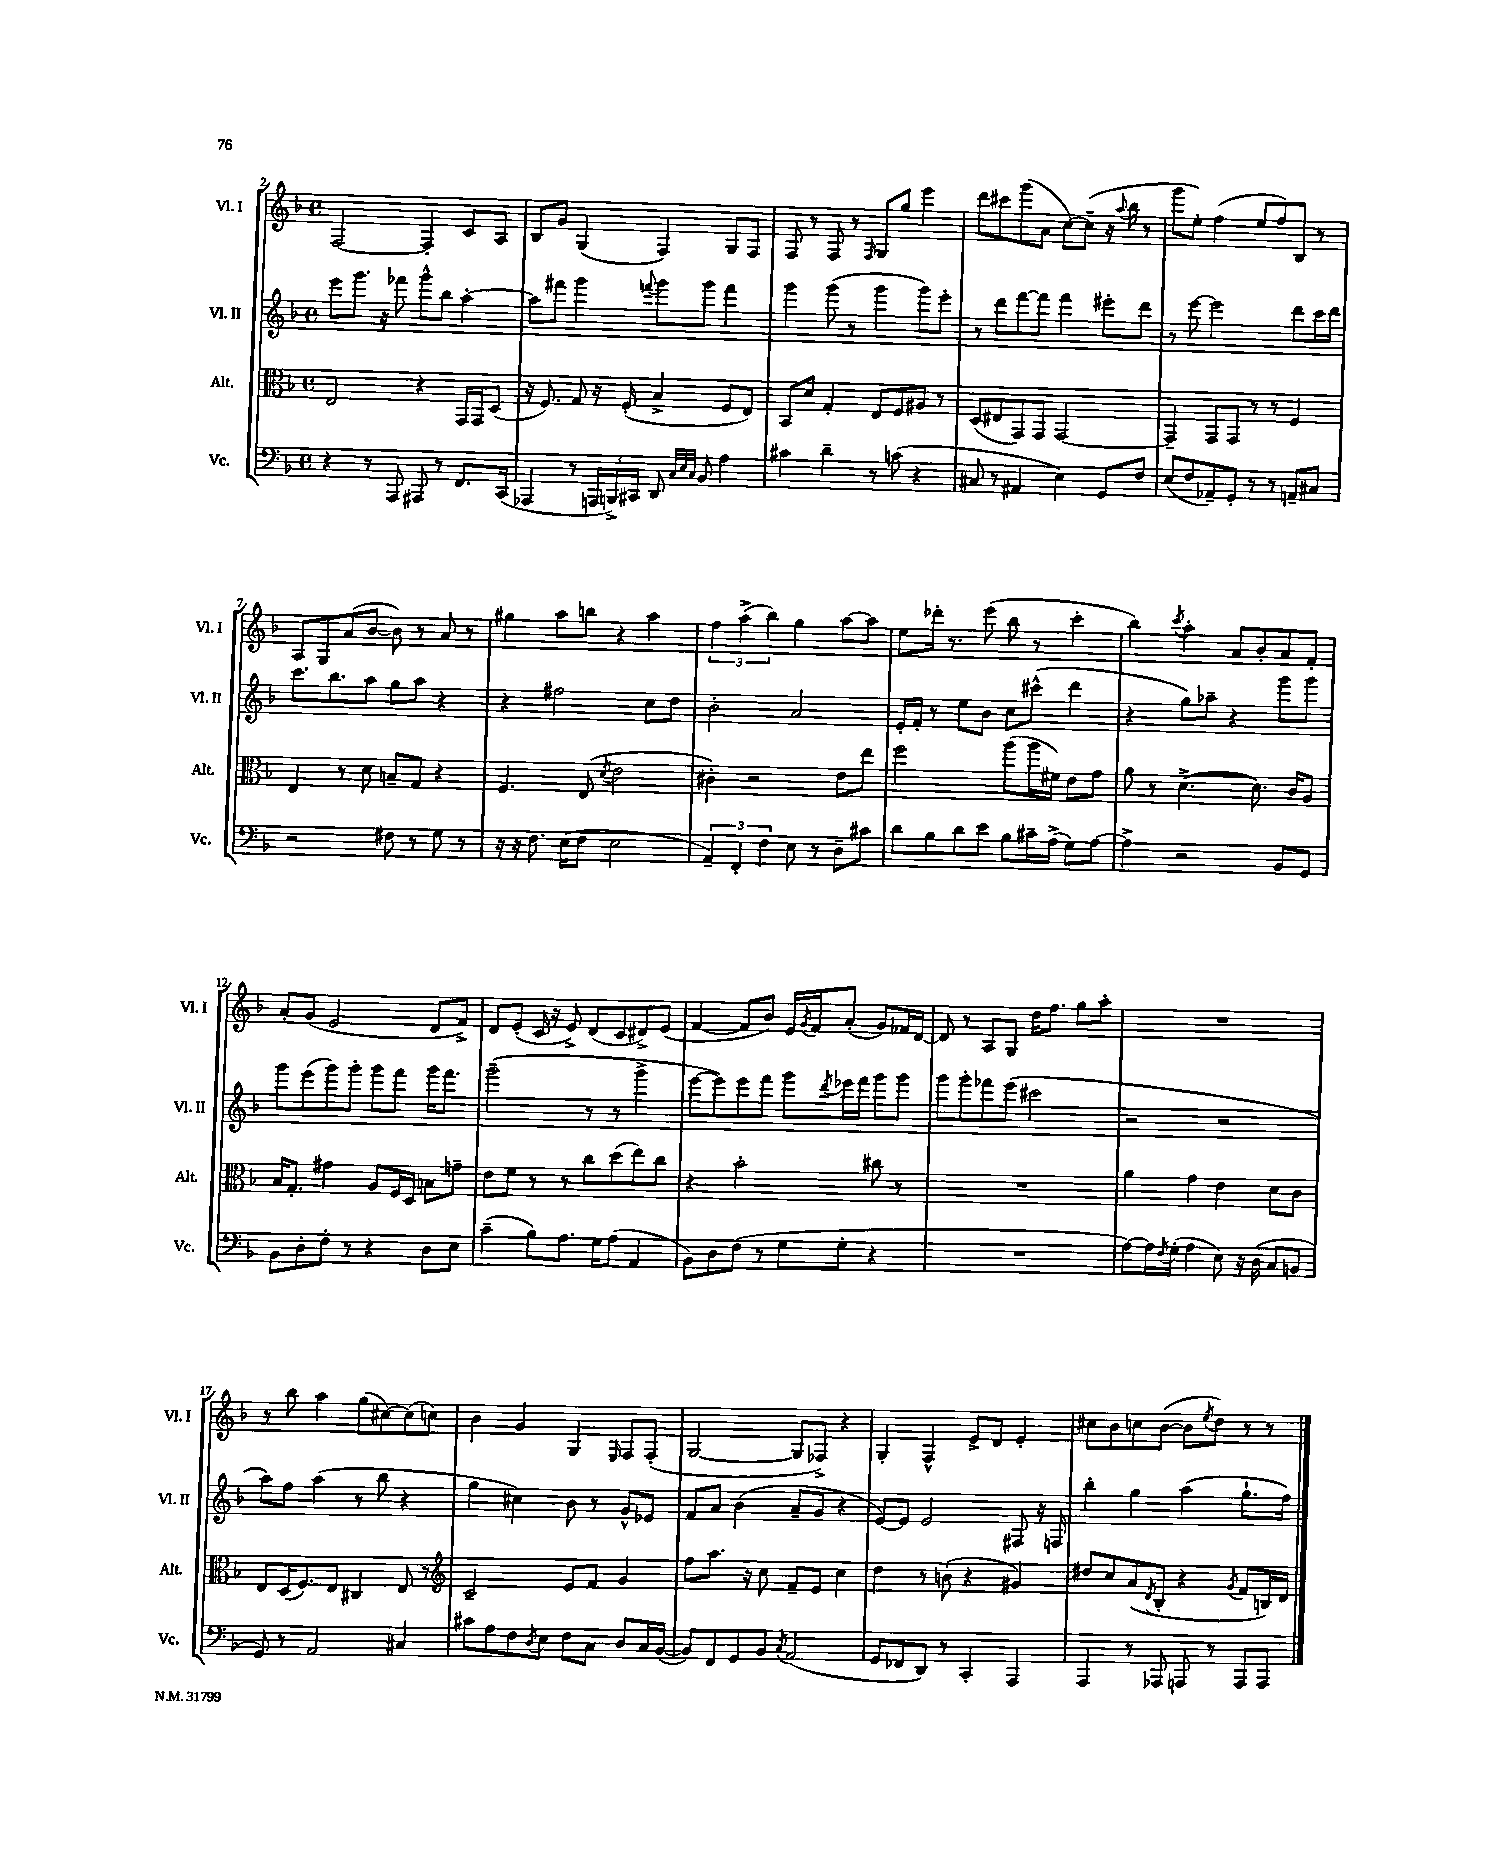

**kern	**kern	**kern	**kern
*staff4	*staff3	*staff2	*staff1
*clefF4	*clefC3	*clefG2	*clefG2
*k[b-]	*k[b-]	*k[b-]	*k[b-]
*M4/4	*M4/4	*M4/4	*M4/4
*met(c)	*met(c)	*met(c)	*met(c)
4r	2E/	8eee\L	[2F/
.	.	8.ggg\J	.
8r	.	.	.
.	.	16r	.
8AAA/	.	8fff-\	.
8AAA#/	4r	8ggg^^\L	4F'/]
8r	.	8bb-\J	.
8.FF/L	16GG/LL	[4aa'\	8c/L
.	16GG/J	.	.
.	(8D/J	.	8A/J
(16CC/Jk	.	.	.
=	=	=	=
4AAA-/	16r	8aa\]L	8B-/L
.	8.F/)	.	.
.	.	8fff#\J	8g/J
8r	8G/	4ggg\	(4G/
24AAA/LL	16r	.	.
24BBB^/)	.	.	.
.	(16F'/	.	.
24CC#/JJ	.	.	.
.	.	8qqfff/	.
8DD/	4B-^/	8ggg\L	4F/)
32qqC/LLL	.	.	.
32qqE/	.	.	.
32qqC/JJJ	.	.	.
8BB-/	.	8ggg\J	.
4A\	8F/L	4fff\	8G/L
.	8E/J)	.	8F/J
=	=	=	=
4c#\	8BB-/L	4ggg\	8F/
.	8d/J	.	8r
4d~\	4G'/	(8ggg\	8F/
.	.	8r	8r
.	.	.	16qqF/
8r	8E/L	4ggg\	8G/L
(8c\	8F/	.	8gg/J
4r	8A#/J	8ggg\L)	4eee\
.	8r	8eee'\J	.
=	=	=	=
8C#/	(8D/L	8r	8ddd\L
8r	8E#/	8ddd\L	8ccc#\
4AA#/	8GG/)	[8fff\	(8ggg\
.	8GG/J	8fff\]J	8a\J
4E\)	[2GG/	4fff\	[8cc\L)
.	.	.	(8cc~\]J
8GG/L	.	8eee#'\L	16r
.	.	.	8qqaa/
.	.	.	16bb-\
8F/J	.	8ddd\J	8r
=	=	=	=
(8E/L	4GG~/]	8r	8ggg\L
8F/	.	[8eee\	8ee'\J)
8AA-~/)	8GG/L	2eee\]	(4ff\
8GG'/J	8GG/J	.	.
8r	8r	.	8ee/L
8r	8r	.	8ff/)
8AA~/L	4F/	8ddd\L	8B-/J
8C#/J	.	16ccc\L	8r
.	.	16ddd\JJ	.
=	=	=	=
2r	4E/	8.ccc\L	8A/L
.	.	.	8G/
.	.	8.bb-\	.
.	8r	.	(8a/
.	8d\	8aa\J	[8b-/J
8F#\	8B~/L	8gg\L	8b-\])
8r	8G/J	8aa\J	8r
8G\	4r	4r	8a/
8r	.	.	8r
=	=	=	=
16r	4.F/	4r	4gg#\
16r	.	.	.
8.F\	.	.	.
.	.	2ff#\	8aa\L
(16E\LK	.	.	.
8F\J	(8E/	.	8bb\J
.	8qd/	.	.
2E\	2e\	.	4r
.	.	8cc\L	4aa\
.	.	8dd\J	.
=	=	=	=
6AA~/)	4c#'\)	2b-'\	6ff\
6FF'/	.	.	(6aa^\
.	2r	.	.
6F\	.	.	6bb-\)
8E\	.	2a/	4gg\
8r	.	.	.
8D~\L	8e\L	.	[8aa\L
8c#\J	8ee\J	.	8aa\]J
=	=	=	=
8d\L	2ff\	16e'/LL	8ee\L
.	.	16f'/JJ	.
8B-\	.	8r	16ddd-'\Jk
.	.	.	8.r
8d\	.	8ee\L	.
8e\J	.	8b-\J	(8eee\
8B-\L	(8aa\L	8cc\L	8bb-\
16c#~\L	16aa\L	(8ccc#^^\J	8r
(16A^\JJ	16f#\JJ)	.	.
8G\L)	8e\L	4ddd\	4ccc'\
[8A\J	8g\J	.	.
=	=	=	=
4A^\]	8a\	4r	4bb-\)
.	8r	.	.
.	.	.	8qccc/
2r	([4.d^\	8gg\L)	4aa'\
.	.	8aa-~\J	.
.	.	4r	8a/L
.	8.d\])	.	8b-'/
8BB-/L	.	8ggg\L	8a/
.	16c/LK	.	.
8GG/J	8A/J	8ggg\J	8f'/J
=	=	=	=
8BB-\L	16B-/LK	8ggg\L	8a'/L
.	8.G'/J	.	.
8D'\	.	(8eee\	(8g/J
8F'\J	4g#\	8ggg\)	2e/
8r	.	8ggg'\J	.
4r	8A/L	8ggg\L	.
.	16F/L	8fff\J	.
.	16D/JJ	.	.
8D\L	8B\L	16ggg\LK	8d/L
.	.	8.fff\J	.
8E\J	8g~\J	.	8f^/J)
=	=	=	=
(4c~\	8e\L	(2ggg~\	8d/L
.	8f\J	.	(8e'/J
8B-\L)	8r	.	16c/
.	.	.	16r
8.A\J	8r	.	8e^/)
.	8cc\L	8r	(8d/L
16G\LK	.	.	.
(8A\J	(8dd\	8r	8c/
4AA/	8ee\)	4ggg^\	8d#^/)
.	8cc\J	.	(8e/J
=	=	=	=
8BB-\L)	4r	[8eee\L	[4f/
8D\	.	8eee\])	.
(8F\J	2b-'\	8eee\	8f/]L
8r	.	8fff\J	8b-/J)
8G\L	.	8ggg\L	16e/LL
.	.	.	8qg/
.	.	.	16f/J
.	.	8qddd/	.
8G'\J	.	16eee-\L	(8a'/J
.	.	16fff\JJ	.
4r	8cc#\	8ggg\L	8g/L)
.	8r	8ggg\J	16f-/L
.	.	.	[16d/JJ
=	=	=	=
1r	1r	8ggg\L	8d/]
.	.	8ggg'\	8r
.	.	8fff-\	8A/L
.	.	(8eee\J	8G/J
.	.	2ccc#\	16dd\LK
.	.	.	8.ff\J
.	.	.	8gg\L
.	.	.	8aa'\J
=	=	=	=
[8A\L)	4a\	2r	1r
16A\]L	.	.	.
8qF/	.	.	.
(16G'\JJ	.	.	.
4A\	4g\	.	.
8E\)	4e\	2r	.
16r	.	.	.
(16D\	.	.	.
8C/L	8d\L	.	.
8BB/J	8c\J	.	.
=	=	=	=
8GG/)	8E/L	8aa\L)	8r
8r	(16D/K	8ff\J	8bb-\
.	8.F/)	.	.
2AA/	.	(4aa\	4aa\
.	8E/J	.	.
.	4C#/	8r	(8gg\L
.	.	8bb-\	[8cc#\)
4C#/	8E/	4r	(8cc#\]
.	8r	.	8cc\J)
=	=	=	=
*	*clefG2	*	*
8c#\L	2c~/	4gg\	4b-\
8A\	.	.	.
8F\	.	4cc#\)	4g/
8qD/	.	.	.
8E\J	.	.	.
8F\L	8e/L	8b-\	4G/
8C\J	8f/J	8r	.
.	.	.	16qqE/
8D/L	4g/	8g^^/L	8F/L
16C/L	.	8e-/J	(8F'/J
([16BB-/JJ	.	.	.
=	=	=	=
8BB-/]L)	8ff\L	8f/L	[2G/
8FF/	8.aa\J	8a/J	.
8GG/	.	(4b-\	.
.	16r	.	.
8BB-/J	8cc\	.	.
8qC/	.	.	.
(2AA/	8f~/L	8a~/L	8G/]L
.	8e/J	8g/J	8F-^/J)
.	4cc\	4r	4r
=	=	=	=
8GG/L	4dd\	[8e/L)	4G'/
8FF-/	.	8e/]J	.
8DD/J)	8r	2e/	4F^^/
8r	(8b'\	.	.
4CC'/	4r	.	8e^/L
.	.	.	8d/J
4AAA/	4g#/)	8F#/	4e'/
.	.	16r	.
.	.	16F/	.
=	=	=	=
4AAA/	8dd#/L	4bb-'\	8cc#\L
.	8cc/	.	8b-\
8r	(8a/	4gg\	8cc\
.	8qd/	.	.
8AAA-/	8B-'/J	.	([8b-\J
8AAA/	4r	(4aa\	8b-\]L
.	.	.	8qee/
8r	.	.	8dd\J)
.	8qg/	.	.
8AAA/L	8f/L	8.gg`\L	8r
8AAA/J	16B/L)	.	8r
.	16d/JJ	16ff\Jk)	.
==	==	==	==
*-	*-	*-	*-
